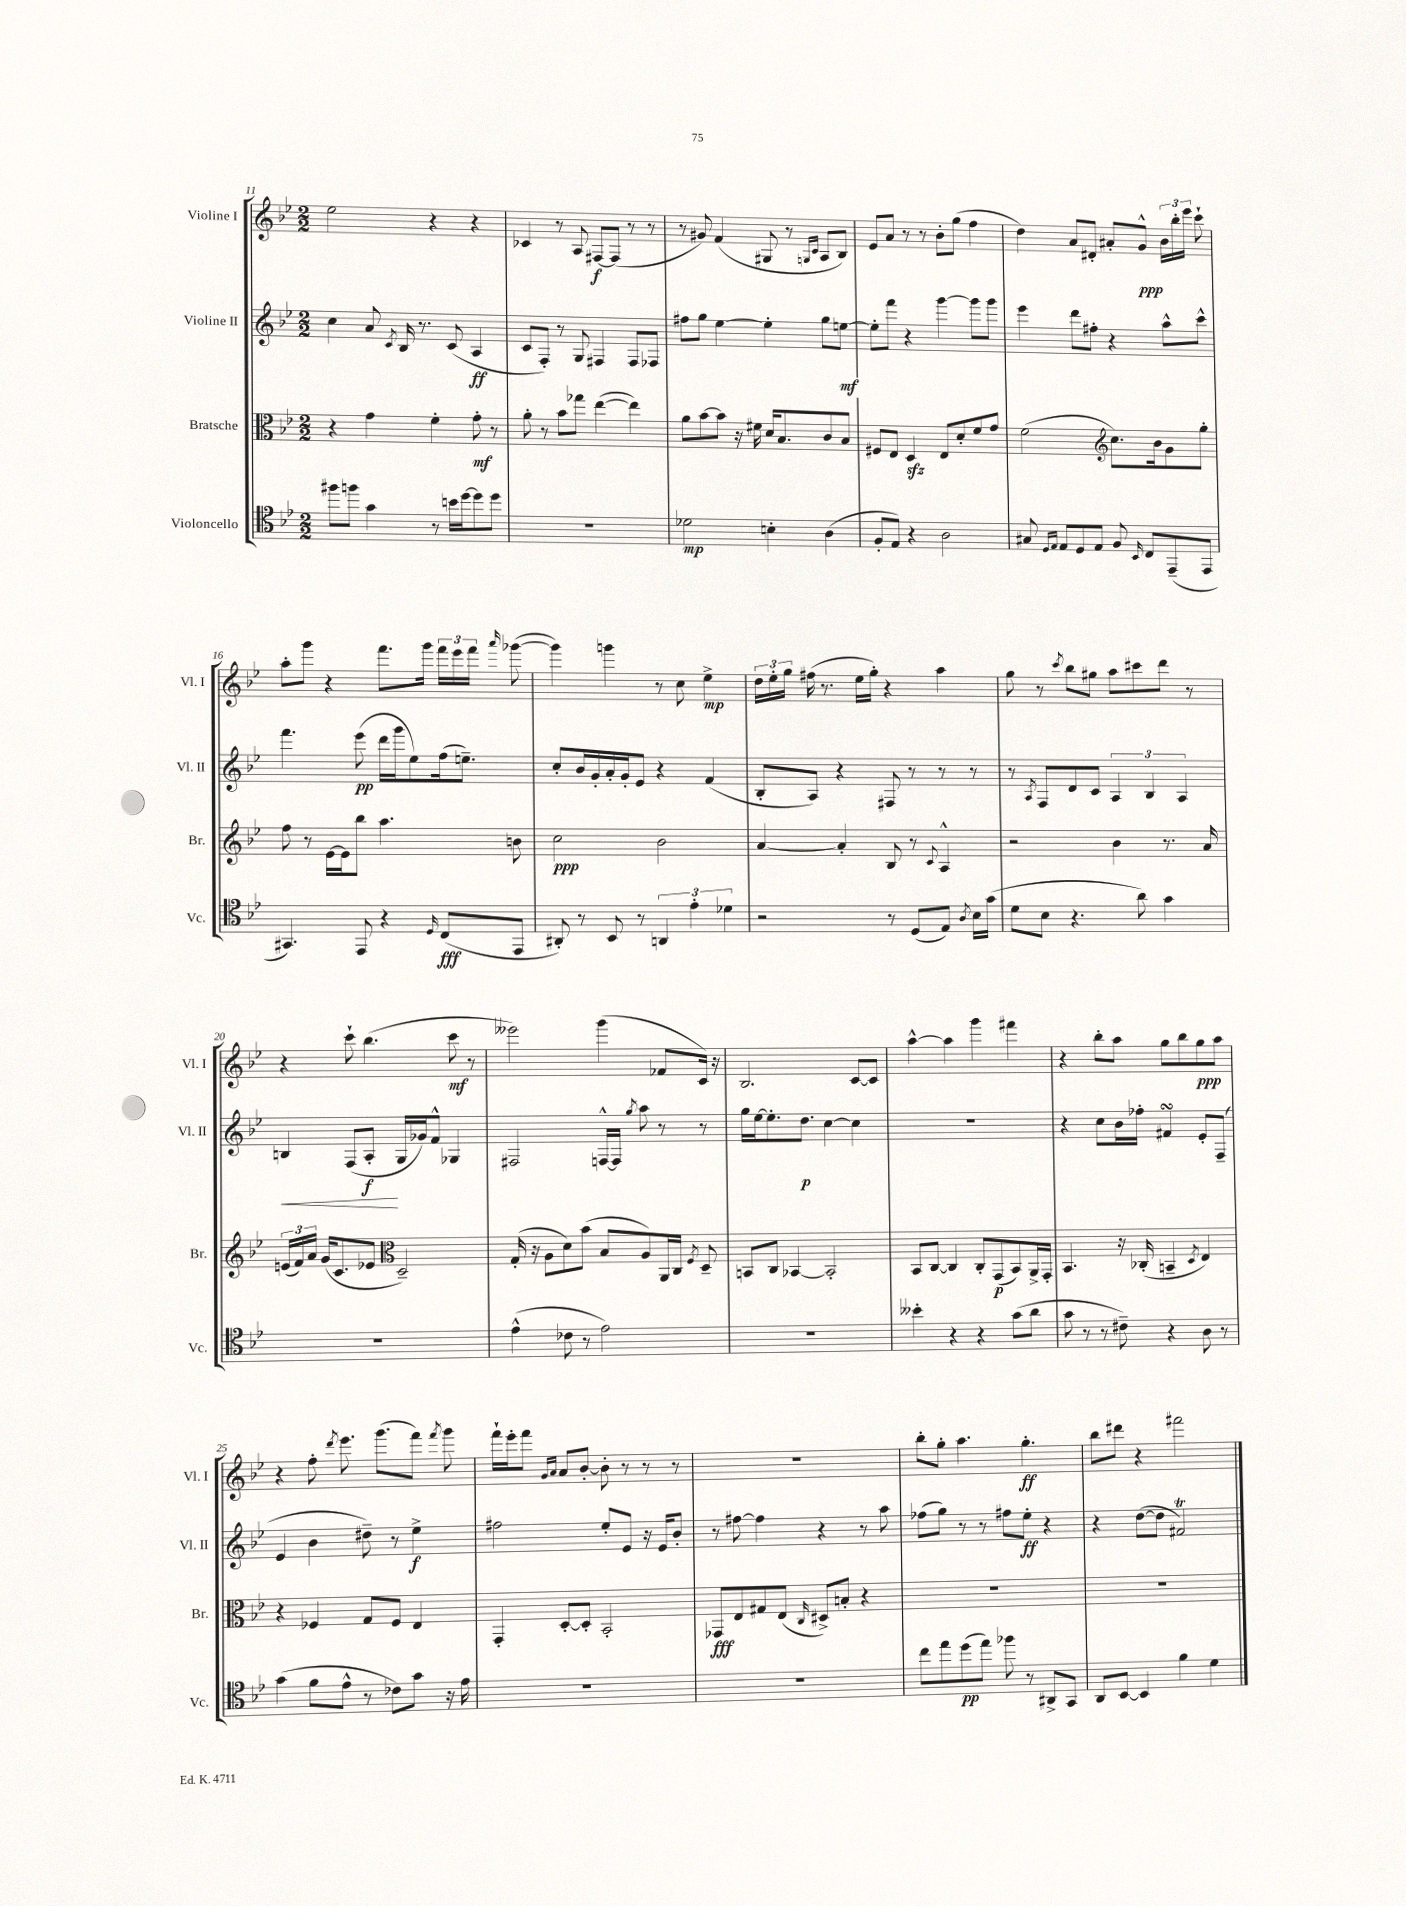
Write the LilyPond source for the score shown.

<<
\new StaffGroup <<
\new Staff = "s0" \with { instrumentName = "Violine I" shortInstrumentName = "Vl. I" } {
    \clef treble \key bes \major \numericTimeSignature \time 2/2
    \autoBeamOff ees''2 r4 r4 |
    ces'4 r8 a8 fis8[~\f fis8]( r8 r8 |
    r8 gis'8) f'4( gis8 r8 \grace { g16[ c'16] } a8[ bes8]) |
    ees'8[ a'8] r8 r8 bes'8[-. g''8]( f''4 |
    d''4) a'8[ dis'8]-. ais'8[-. g'8]-^\ppp \tuplet 3/2 { bes'16[ bes''16-. ees'''16] } c'''8-! |
    a''8[-. g'''8] r4 f'''8.[ g'''16] \tuplet 3/2 { f'''16[ ees'''16 f'''16] } \grace { a'''16 } ges'''8~( |
    ges'''4) g'''4 r8 c''8 ees''4->\mp |
    \tuplet 3/2 { d''16[ ees''16-. g''16] } fis''16( r8. ees''16[ g''16]-.) r4 a''4 |
    g''8 r8 \acciaccatura { c'''8 } bes''8[ gis''8] a''8[ cis'''8 d'''8] r8 |
    r4 c'''8-! bes''4.( c'''8\mf r8 |
    eeses'''2) g'''4( fes'8[ c'16]) r16 |
    bes2. c'8[~ c'8] |
    a''4~-^ a''4 g'''4 fis'''4 |
    r4 bes''8[-. a''8] g''8[ bes''8 g''8\ppp a''8] |
    r4 f''8-. \acciaccatura { d'''8 } ees'''8. g'''8.[( f'''8]) \acciaccatura { f'''8 } g'''8 |
    f'''16[-! ees'''16-. f'''8] \grace { g'16[ a'16] } a'8[ bes'8]~-. bes'8-. r8 r8 r8 |
    R1 |
    bes''8[-. g''8]-. a''4. g''4.-.\ff |
    bes''8[ dis'''8] r4 fis'''2 \bar "|." |
}
\new Staff = "s1" \with { instrumentName = "Violine II" shortInstrumentName = "Vl. II" } {
    \clef treble \key bes \major \numericTimeSignature \time 2/2
    \autoBeamOff c''4 a'8 \acciaccatura { c'8 } bes16 r8. c'8( a4\ff |
    c'8[ f8]-.) r8 g8 fis4 fis8[ fes8] |
    fis''8[ g''8] ees''4~ ees''4-. g''8[ e''8]~\mf |
    e''8[-. f'''8] r4 g'''4~ g'''8[ g'''8] |
    ees'''4 d'''8[ fis''8]-. r4 a''8[-^ c'''8]-^ |
    f'''4. ees'''8\pp( d'''16[ g'''16 ees''8) f''16( e''8.]--) |
    c''8[-. bes'16 g'16-. a'16-. g'16-. ees'8] r4 f'4( |
    bes8[-. a8]) r4 fis8 r8 r8 r8 |
    r8 \acciaccatura { a8 } f8[ d'8 c'8] \tuplet 3/2 { a4 bes4 a4 } |
    b4\< f8[( a8]-.\f\! g16[ ges'16) f'8]-^ ges4 |
    fis2 f16[~-^ f16] \acciaccatura { g''8 } a''8 r8 r8 |
    g''16[ ees''16~ ees''8.-. d''8.]\p c''4~ c''4 |
    R1 |
    r4 c''8[ bes'16 fes''16]-. fis'4\turn ees'8[-. f8]--( |
    ees'4 bes'4 dis''8--) r8 ees''4->\f |
    fis''2 ees''8[-. ees'8] r16 ees'16[ bes'8]-. |
    r8 fis''8~ fis''4 r4 r8 a''8 |
    fes''8[( g''8]) r8 r8 fis''8[ ees''8]-.\ff r4 |
    r4 d''8[~( d''8] fis'2\trill) \bar "|." |
}
\new Staff = "s2" \with { instrumentName = "Bratsche" shortInstrumentName = "Br." } {
    \clef alto \key bes \major \numericTimeSignature \time 2/2
    \autoBeamOff r4 g'4 f'4-. g'8-.\mf r8 |
    a'8-. r8 bes'8[ ges''8] ees''4~( ees''4) |
    a'8[ bes'8~ bes'8] r16 fis'16 d'16[ bes8. c'8 bes8] |
    fis8[ ees8] d4\sfz ees8[ d'8-. f'8 g'8] |
    f'2( \clef treble c''8.[) bes'16 g'8 g''8]-. |
    f''8 r8 ees'16[~ ees'16 bes''8] a''4. b'8 |
    c''2\ppp bes'2 |
    a'4~ a'4-. bes8 r8 \appoggiatura { c'8 } a4-^ |
    r2 bes'4 r8. a'16 |
    \tuplet 3/2 { e'16[( f'16) a'16] } g'16[( c'8. ees'8] \clef alto d2--) |
    g16-.( r16 a8[ d'8) bes'8]( bes8[ a8) a,16 c16] \acciaccatura { f8 } d8-- |
    b,8[ c8] bes,4~ bes,2-. |
    bes,8[ c8]~ c4 c8[-. g,8\p( bes,8) a,16-> g,16]-. |
    bes,4. r16 ces16-.( b,4-- \acciaccatura { d8 } ees4) |
    r4 fes4 g8[ fes8] ees4 |
    g,4-. d8[~-. d8]-. bes,2-. |
    ges,8[\fff ees8 gis8 ees8]( \grace { c16 } dis8[->) b8]-. r4 |
    R1 |
    R1 \bar "|." |
}
\new Staff = "s3" \with { instrumentName = "Violoncello" shortInstrumentName = "Vc." } {
    \clef tenor \key bes \major \numericTimeSignature \time 2/2
    \autoBeamOff fis''8[ f''8] g'4 r8 b'16[ d''16~ d''8 d''8] |
    R1 |
    des'2\mp b4-. a4( |
    f8[-. ees8]) r4 a2 |
    gis8 \grace { d16[ ees16] } ees8[ d8 ees8] f8 \grace { bes,16 } c8[ ees,8--( ees,8] |
    gis,4.) ees,8 r4 \grace { d16 } c8[\fff( ees,8] |
    ais,8-.) r8 bes,8 r8 \tuplet 3/2 { a,4 ees'4-. des'4 } |
    r2 r8 d8[( ees8]) \acciaccatura { a8 } bes16[ g'16]( |
    d'8[ bes8] r4. a'8) g'4 |
    R1 |
    ees'4-^( ces'8 r8 ees'2) |
    R1 |
    beses'4-. r4 r4 g'8[( a'8] |
    g'8 r8 r8 cis'8--) r4 a8 r8 |
    g'4( f'8[ ees'8]-^ r8 ces'8[) g'8] r16 ees'16 |
    R1 |
    R1 |
    c''8[ ees''8 d''8\pp( ees''8]) fes''8 r8 ais,8[-> g,8] |
    a,8[ bes,8]~ bes,4 f'4 d'4 \bar "|." |
}
>>
>>
\layout { \context { \Score currentBarNumber = #11 } }
